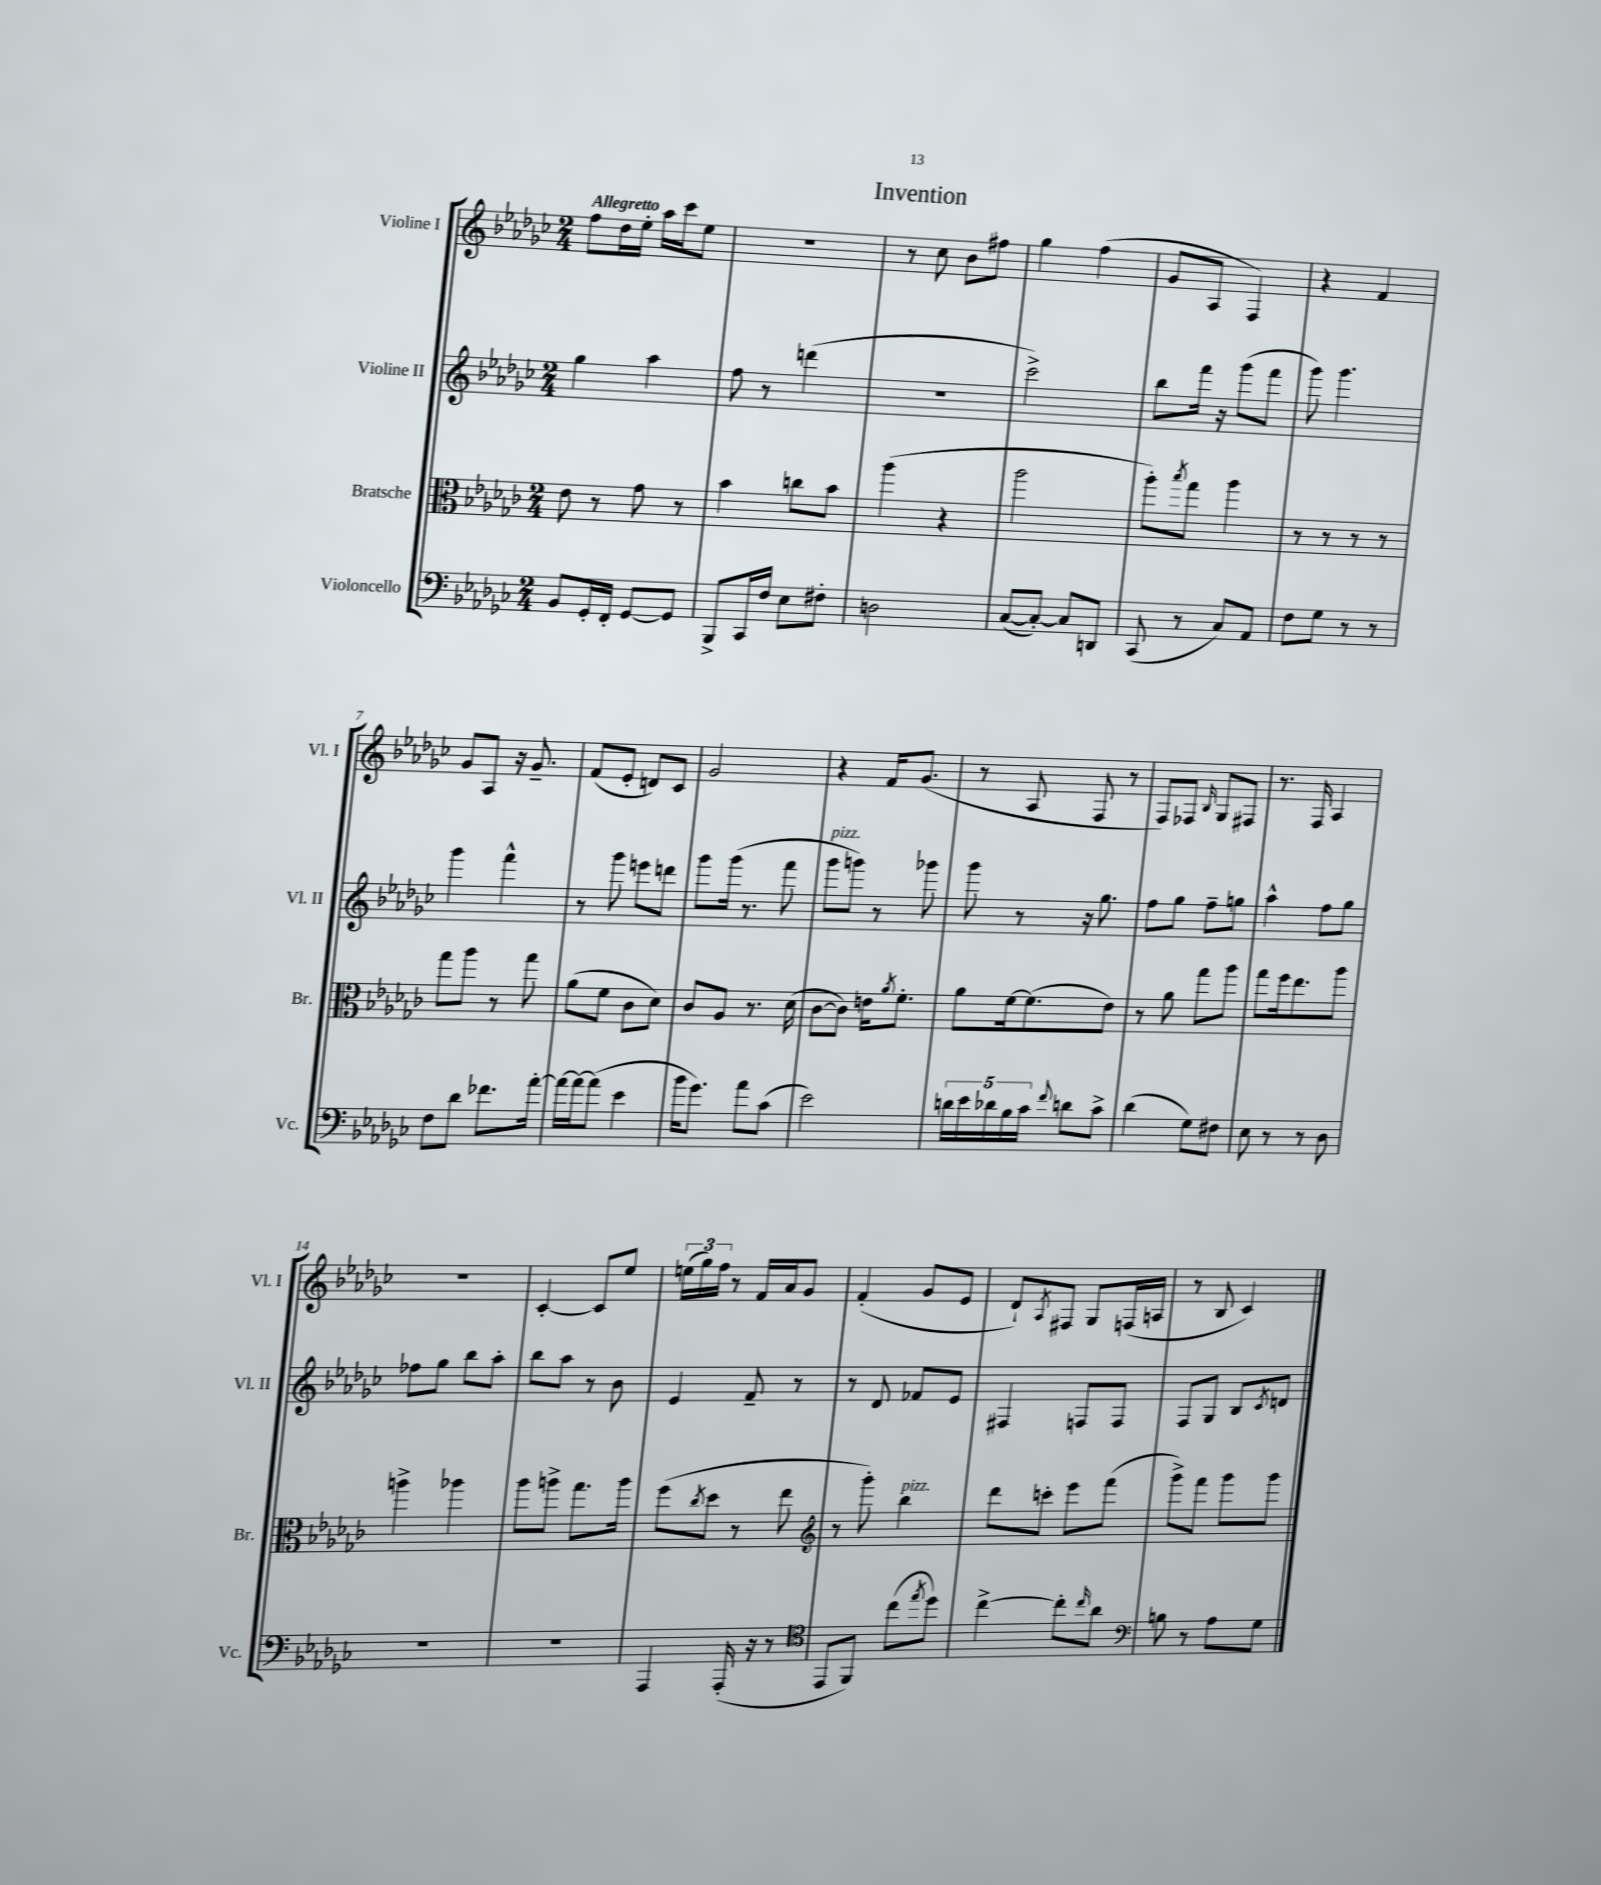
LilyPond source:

\header { title = "Invention" }
<<
\new StaffGroup <<
\new Staff = "s0" \with { instrumentName = "Violine I" shortInstrumentName = "Vl. I" } {
    \clef treble \key ges \major \numericTimeSignature \time 2/4 \tempo "Allegretto"
    f''8 des''16 ees''16-. aes''16 ces'''16 ees''8 |
    r2 |
    r8 ces''8 bes'8 fis''8 |
    ges''4 f''4( |
    ges'8 aes8 f4) |
    r4 f'4 |
    ges'8 aes8 r16 ges'8.-- |
    f'8( ees'8-. d'8) ces'8 |
    ges'2 |
    r4 f'16 ges'8.( |
    r8 aes8 f8 r8 |
    f8) fes8 \grace { bes16 } ges8 fis8 |
    r8. f16 aes4 |
    r2 |
    ces'4~-. ces'8 ees''8 |
    \tuplet 3/2 { e''16( ges''16) f''16 } r8 f'16 aes'16 ges'8 |
    f'4-.( ges'8 ees'8 |
    des'8-!) \acciaccatura { aes8 } fis8 ges8 f16( a16 |
    r8 bes8 ces'4) \bar "|." |
}
\new Staff = "s1" \with { instrumentName = "Violine II" shortInstrumentName = "Vl. II" } {
    \clef treble \key ges \major \numericTimeSignature \time 2/4
    ges''4 aes''4 |
    f''8 r8 d'''4( |
    R2 |
    ces'''2->) |
    bes''8 f'''16 r16 ges'''8( f'''8 |
    ges'''8) ges'''4. |
    ges'''4 f'''4-^ |
    r8 ges'''8 e'''8 d'''8 |
    ges'''8 ges'''16( r8. f'''8 |
    ges'''8^\markup { \italic "pizz." } g'''8) r8 ges'''8 |
    ges'''8 r8 r16 ges''8. |
    f''8 ges''8 f''8-- g''8 |
    aes''4-^ f''8 ges''8 |
    fes''8 ges''8 bes''8 aes''8-. |
    bes''8 aes''8 r8 bes'8 |
    ees'4 f'8-- r8 |
    r8 des'8 fes'8 ees'8 |
    fis4 f8 f8 |
    f8 ges8 bes8 \acciaccatura { ces'8 } d'8 \bar "|." |
}
\new Staff = "s2" \with { instrumentName = "Bratsche" shortInstrumentName = "Br." } {
    \clef alto \key ges \major \numericTimeSignature \time 2/4
    ees'8 r8 ges'8 r8 |
    bes'4 c''8 bes'8 |
    aes''4( r4 |
    aes''2 |
    aes''8-.) \acciaccatura { bes''8 } ges''8 aes''4 |
    r8 r8 r8 r8 |
    ges''8 aes''8 r8 ges''8 |
    aes'8( f'8 ces'8 des'8) |
    ces'8 aes8 r8. des'16( |
    ces'8~ ces'8) e'16 \acciaccatura { aes'8 } f'8.-. |
    aes'8 f'16~ f'8.( ees'8) |
    r8 aes'8 ges''8 aes''8 |
    ges''8 f''16 ees''8. aes''8 |
    a''4-> aes''4 |
    aes''8 a''8-> ges''8. a''16 |
    f''8( \acciaccatura { ces''8 } des''8 r8 ees''8 |
    \clef treble r8 ges'''8-.) bes''4^\markup { \italic "pizz." } |
    des'''8 c'''8-. ees'''8 f'''8( |
    ges'''8->) f'''8 ges'''8 ges'''8 \bar "|." |
}
\new Staff = "s3" \with { instrumentName = "Violoncello" shortInstrumentName = "Vc." } {
    \clef bass \key ges \major \numericTimeSignature \time 2/4
    bes,8 ges,16-. f,16-. ges,8~ ges,8 |
    bes,,8-> ces,16 f16 ees8 fis8-. |
    d2 |
    ces8~( ces8~-.) ces8 d,8 |
    ces,8( r8 ces8) aes,8 |
    f8 ges8 r8 r8 |
    f8 des'8 fes'8. aes'16~-. |
    aes'16~ aes'16~ aes'8( ees'4 |
    bes'16 ges'8.) aes'8 ces'8( |
    ees'2) |
    \tuplet 5/4 { d'16 ees'16 des'16 bes16 ces'16 } \appoggiatura { f'8 } d'8 ces'8-> |
    des'4( ges8) fis8 |
    ees8 r8 r8 des8 |
    R2 |
    R2 |
    aes,,4 aes,,16-.( r16 r8 |
    \clef tenor ees,8 f,8) ces''8( \acciaccatura { ees''8 } des''8) |
    ces''4~-> ces''8-. \grace { ces''16 } aes'8 |
    \clef bass b8 r8 aes8 ges8 \bar "|." |
}
>>
>>
